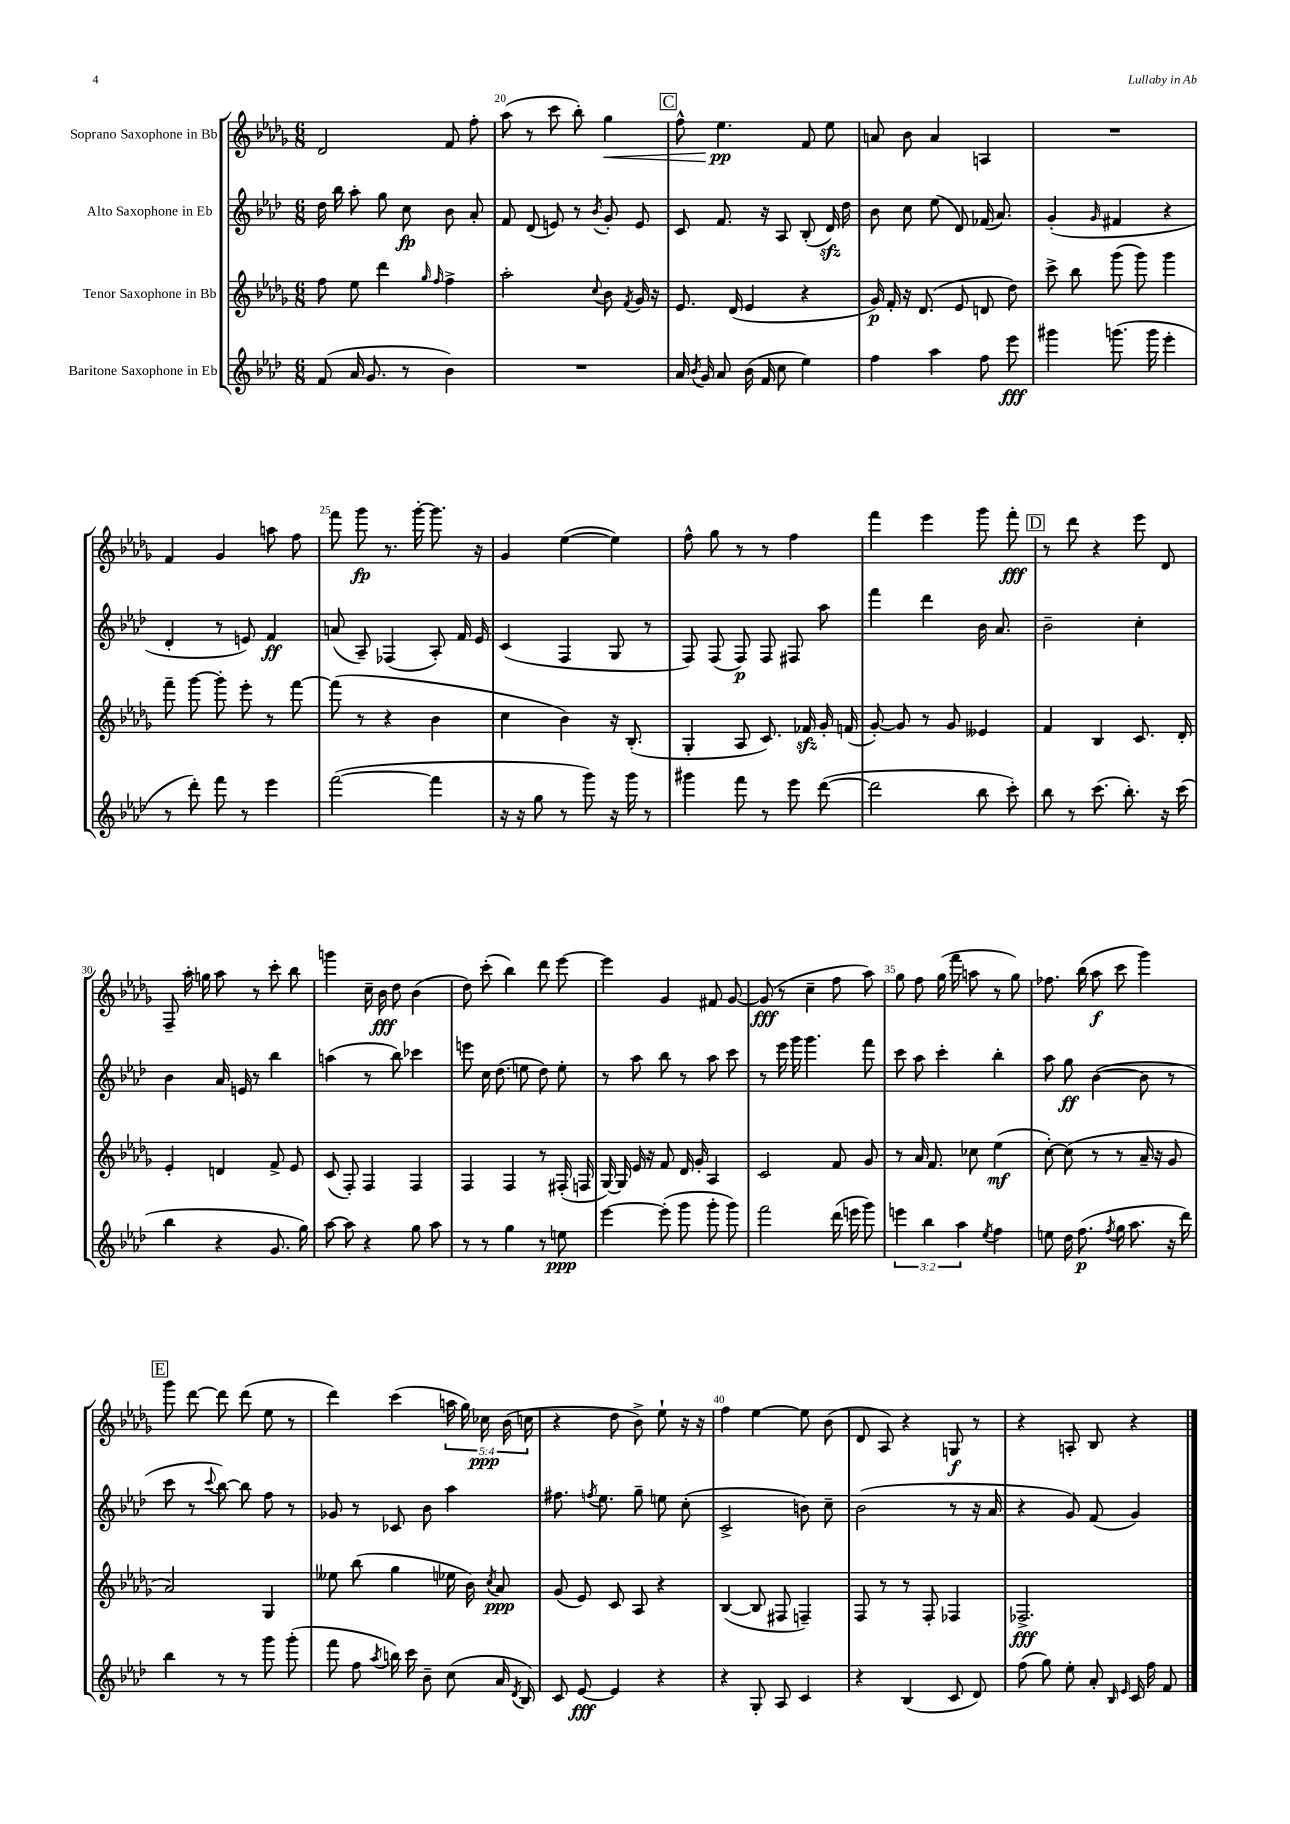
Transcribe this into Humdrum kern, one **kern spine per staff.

**kern	**kern	**kern	**kern
*staff4	*staff3	*staff2	*staff1
*clefG2	*clefG2	*clefG2	*clefG2
*k[b-e-a-d-]	*k[b-e-a-d-g-]	*k[b-e-a-d-]	*k[b-e-a-d-g-]
*M6/8	*M6/8	*M6/8	*M6/8
(8f	8ff	16dd-	2d-
.	.	16bb-	.
16a-	8ee-	8aa-'	.
8.g	.	.	.
.	4ddd-	8gg	.
8r	.	8cc	.
.	16qqgg-	.	.
.	16qqff	.	.
4b-)	4ff^	8b-	8f
.	.	8a-'	8ff'
=	=	=	=
2.r	2aa-'	8f	(8aa-
.	.	(8d-	8r
.	.	8e)	8ccc
.	.	8r	8bb-')
.	8qqcc	8qb-	.
.	8b-	8g'	4gg-
.	8qf	.	.
.	16g-	8e	.
.	16r	.	.
=	=	=	=
16a-	8.e-	8c	8ff^^
8qb-	.	.	.
16g	.	.	.
8a-	.	8.f	4.ee-
.	(16d-	.	.
(16b-	4e-	.	.
16f	.	16r	.
8cc	.	8A-	.
4ee-)	4r	(8B-'	8f
.	.	16d-)	8ee-
.	.	16dd-	.
=	=	=	=
4ff	16g-)	8b-	8a
.	16f'	.	.
.	16r	8cc	8b-
.	(8.d-	.	.
4aa-	.	(8ee-	4a
.	8e-	8d-)	.
8ff	8d	(16f-	4A
.	.	8.a-)	.
8eee-	8dd-)	.	.
=	=	=	=
4ggg#	8ccc^	(4g'	2.r
.	8bb-	.	.
.	.	16qqg	.
(8.ggg	(8ggg-	4f#	.
.	8ggg-)	.	.
16ggg	.	.	.
4eee-'	4ggg-	4r	.
=	=	=	=
8r	8fff~	4d-'	4f
8ddd-')	[8ggg-	.	.
8fff	8ggg-']	8r	4g-
8r	8eee-'	8e)	.
4eee-	8r	4f	8aa
.	[8fff	.	8ff
=	=	=	=
([2fff	(8fff]	(8a	8fff
.	8r	8A-~)	8ggg-
.	4r	(4F-	8.r
.	.	.	[16ggg-'
4fff]	4b-	8A-')	8.ggg-]
.	.	16f	.
.	.	16e-	16r
=	=	=	=
16r	4cc	(4c	4g-
16r	.	.	.
8gg	.	.	.
8r	4b-)	4F	([4ee-
8ggg)	.	.	.
16r	16r	8G	4ee-])
16ggg	(8.B-'	.	.
8r	.	8r	.
=	=	=	=
4ggg#	4G-'	8F)	8ff^^
.	.	(8F	8gg-
8fff	8A-	8F)	8r
8r	8.c)	8F	8r
8eee-	.	8F#	4ff
.	16f-	.	.
([8ddd-	16g-'	8aa-	.
.	(16f	.	.
=	=	=	=
2ddd-]	[8g-')	4fff	4fff
.	8g-]	.	.
.	8r	4ddd-	4eee-
.	8g-	.	.
8bb-	4e--	16b-	8ggg-
.	.	8.a-	.
8ccc')	.	.	8fff'
=	=	=	=
8bb-	4f	2b-~	8r
8r	.	.	8ddd-
(8.ccc	4B-	.	4r
8.bb-')	.	.	.
.	8.c	4cc'	8eee-
16r	.	.	8d-
(16ccc	16d-'	.	.
=	=	=	=
4bb-	4e-'	4b-	8F~
.	.	.	16aa-'
.	.	.	16gg
4r	4d	16a-	8aa-
.	.	16e	.
.	.	8r	8r
8.g	8f^	4bb-	8ccc'
.	8e-	.	8bb-
16gg)	.	.	.
=	=	=	=
[8aa-	(8c	(4aa	4ggg
8aa-]	8F')	.	.
4r	4F	8r	16cc~
.	.	.	16b-
.	.	8bb-)	8dd-
8gg	4F	4ccc-	(4b-
8aa-	.	.	.
=	=	=	=
8r	4F	8eee	8dd-)
8r	.	16cc	(8ccc'
.	.	(8.dd-	.
4gg	4F	.	4bb-)
.	.	8ee	.
8r	8r	8dd-)	8ddd-
8ee	(16F#'	8ee'	[8eee-
.	16F	.	.
=	=	=	=
[4eee-	[16G-)	8r	4eee-]
.	16G-]	.	.
.	16e-	8aa-	.
.	16r	.	.
(8eee-']	8f	8bb-	4g-
8ggg	16d-	8r	.
.	16g-'	.	.
8ggg'	4A-	8aa-	8f#
8ggg)	.	8ccc	[8g-
=	=	=	=
2fff	2c	8r	(8g-]
.	.	16eee-	8r
.	.	16ggg	.
.	.	4.ggg	4cc~
(16ddd-	8f	.	8ff
16eee	.	.	.
8ggg)	8g-	8fff	8aa-)
=	=	=	=
6eee	8r	8ccc	8gg-
.	16a-	8aa-	8ff
6bb-	.	.	.
.	8.f	.	.
.	.	4ccc'	(16gg-
.	.	.	16fff
6aa-	.	.	.
.	8cc-	.	8aa
8qee-	.	.	.
4ff	(4ee-	4bb-'	8r
.	.	.	8gg-)
=	=	=	=
8ee	[8cc')	8aa-	8.ff-
16dd-	(8cc]	8gg	.
(8.ff	.	.	(16bb-
.	8r	([4b-	8aa-
8qff	.	.	.
16gg	8r	.	8ccc
8.aa-	.	.	.
.	16a-~	8b-]	4ggg-)
.	16r	.	.
16r	8g-	8r	.
16ddd-)	.	.	.
=	=	=	=
4bb-	2a-)	8ccc	8ggg-
.	.	8r	[8ddd-
.	.	8qqccc	.
8r	.	[8bb-)	8ddd-]
8r	.	8bb-]	(8ddd-
8ggg	4G-	8ff	8ee-
(8ggg'	.	8r	8r
=	=	=	=
8fff	8ee--	8g-	4ddd-)
8ff	(8bb-	8r	.
8qaa-	.	.	.
16bb)	4gg-	8c-	(4ccc
16ccc	.	.	.
8b-~	.	8b-	.
(8cc	16ee-	4aa-	20aa
.	.	.	20gg-)
.	16b-)	.	.
.	.	.	20cc-
.	8qcc	.	.
16a-	8a-	.	.
.	.	.	(20b-
8qd-	.	.	.
16B-)	.	.	.
.	.	.	20cc
=	=	=	=
8c	(8g-	8.ff#	4r
[8e-	8e-)	.	.
.	.	8qff	.
.	.	8.ee-	.
4e-]	8c	.	8dd-
.	8A-	8gg~	8b-^)
4r	4r	8ee	8ee-`
.	.	(8cc'	16r
.	.	.	16r
=	=	=	=
4r	([4B-	2c^	4ff
8G'	8B-]	.	[4ee-
8A-	8F#	.	.
4c	4F~)	8b)	8ee-]
.	.	8cc~	(8b-
=	=	=	=
4r	8F	(2b-	8d-
.	8r	.	8A-)
(4B-	8r	.	4r
.	8F'	.	.
8c	4F-	8r	8G
8d-)	.	16r	8r
.	.	16a-	.
=	=	=	=
(8ff	2.F-^	4r	4r
8gg)	.	.	.
8ee-'	.	8g)	8A'
8a-'	.	(8f	8B-
16qqB-	.	.	.
16qqe-	.	.	.
16c	.	4g)	4r
16ff	.	.	.
8f	.	.	.
==	==	==	==
*-	*-	*-	*-
